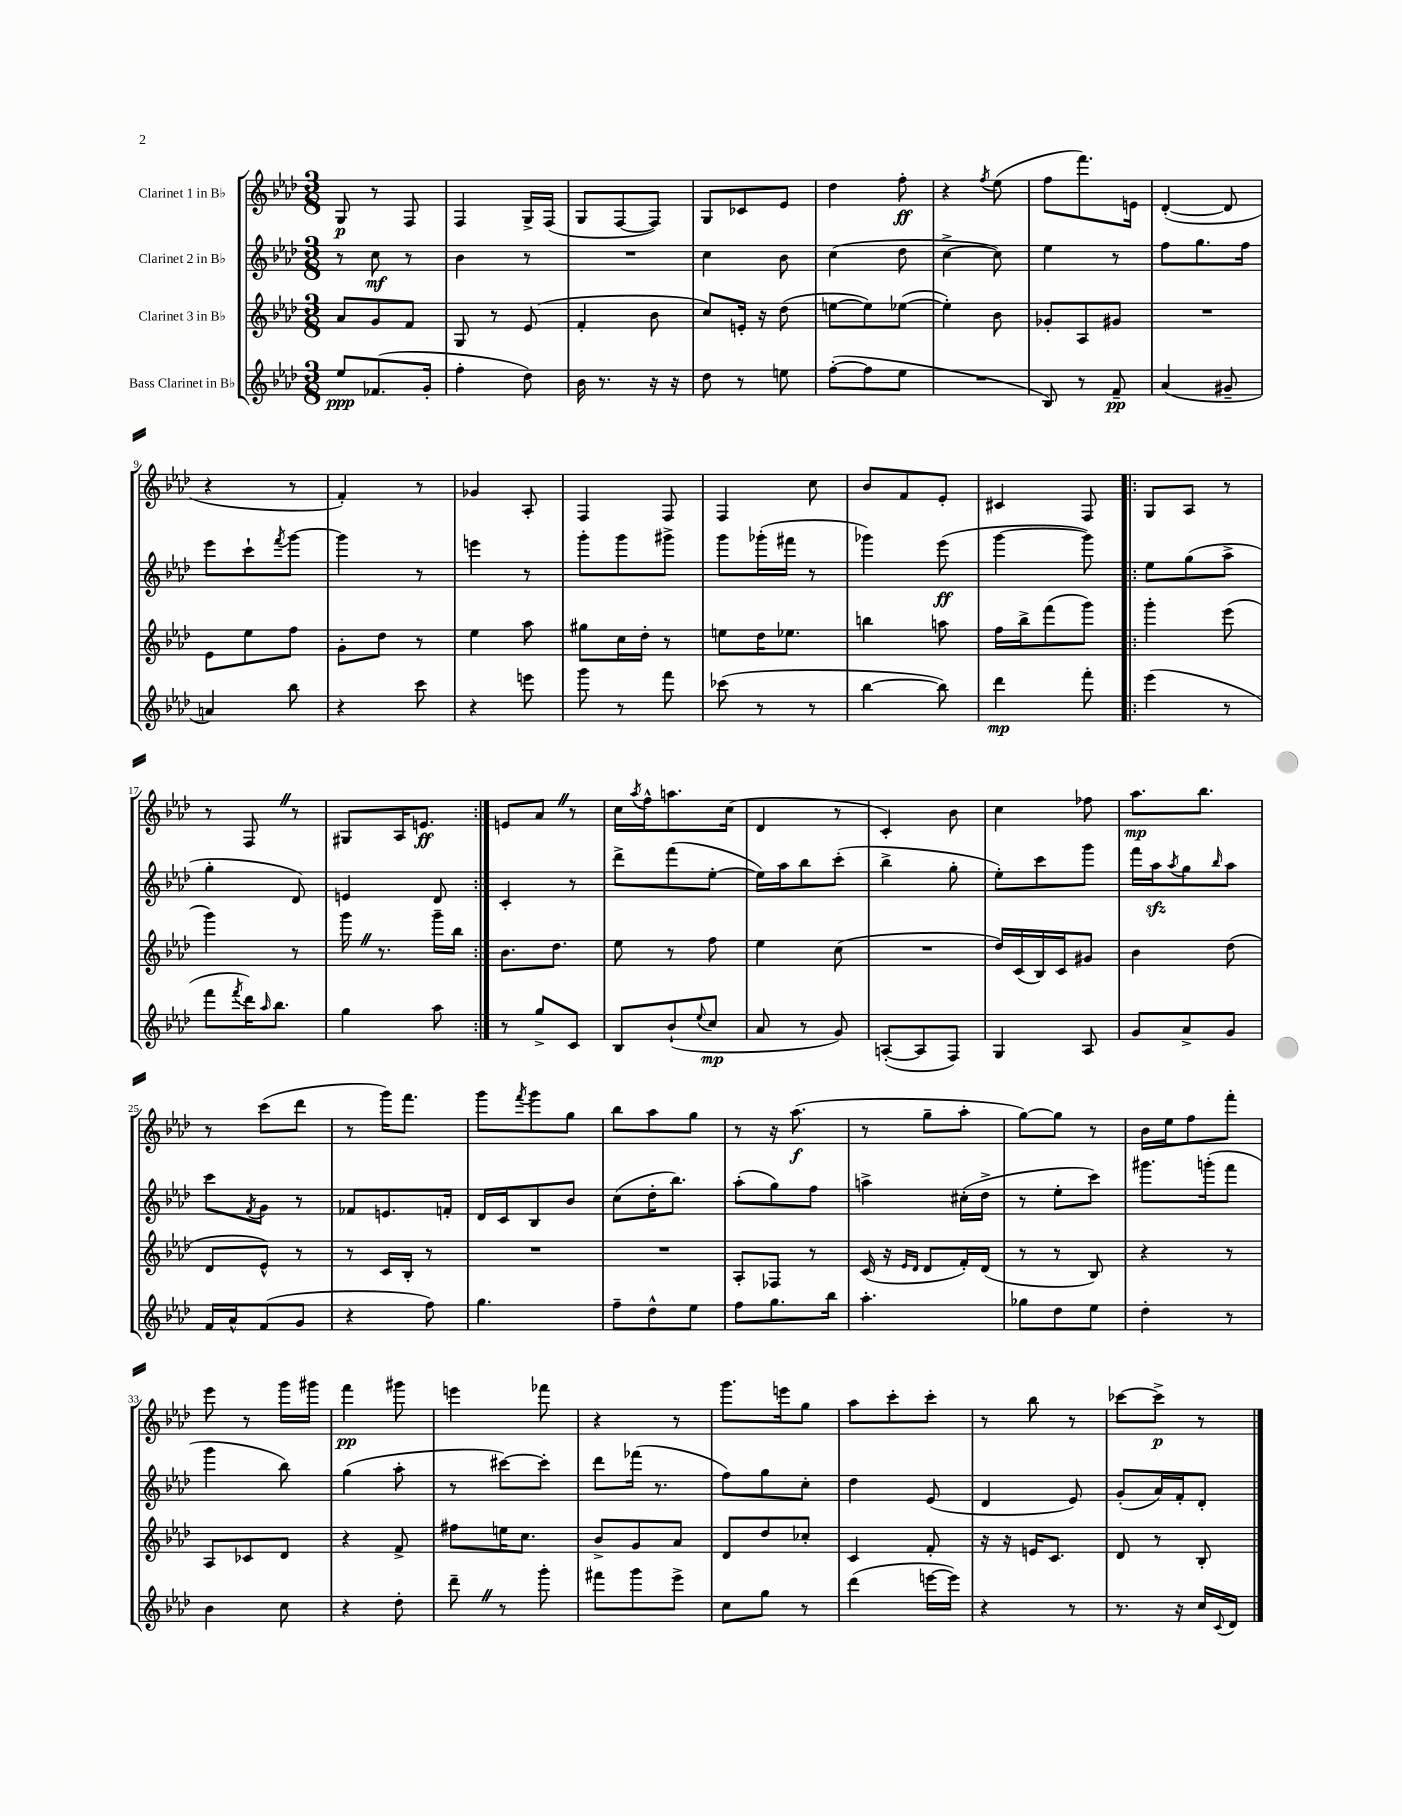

**kern	**dynam	**kern	**kern	**dynam	**kern	**dynam
*part4	*part4	*part3	*part2	*part2	*part1	*part1
*staff4	*staff4	*staff3	*staff2	*staff2	*staff1	*staff1
*I"Bass Clarinet in B♭	*	*I"Clarinet 3 in B♭	*I"Clarinet 2 in B♭	*	*I"Clarinet 1 in B♭	*
*clefG2	*	*clefG2	*clefG2	*	*clefG2	*
*k[b-e-a-d-]	*	*k[b-e-a-d-]	*k[b-e-a-d-]	*	*k[b-e-a-d-]	*
*M3/8	*	*M3/8	*M3/8	*	*M3/8	*
=1	=1	=1	=1	=1	=1	=1
8ee-/L	ppp	8a-/L	8r	.	8G/	p
(8.f-X/	.	8g/	8cc\	mf	8r	.
.	.	8f/J	8r	.	8F/	.
16g'/Jk	.	.	.	.	.	.
=2	=2	=2	=2	=2	=2	=2
4ff'\	.	8G/	4b-\	.	4F/	.
.	.	8r	.	.	.	.
8dd-\)	.	(8e-/	8r	.	16G^/LL	.
.	.	.	.	.	(16F/JJ	.
=3	=3	=3	=3	=3	=3	=3
16b-\	.	4f'/	4.r	.	8G/L	.
8.r	.	.	.	.	.	.
.	.	.	.	.	[8F/	.
16r	.	8b-\	.	.	8F/J])	.
16r	.	.	.	.	.	.
=4	=4	=4	=4	=4	=4	=4
8dd-\	.	8cc/L)	4cc\	.	8G/L	.
8r	.	16en'/Jk	.	.	8c-X/	.
.	.	16r	.	.	.	.
8een\	.	(8dd-\	8b-\	.	8e-/J	.
=5	=5	=5	=5	=5	=5	=5
([8ff'\L	.	[8een\L	(4cc\	.	4dd-\	.
8ff\]	.	8ee\])	.	.	.	.
8ee-\J	.	([8ee-X\J	8dd-\	.	8ff'\	ff
=6	=6	=6	=6	=6	=6	=6
4.r	.	4ee-'\])	[4cc^\	.	4r	.
.	.	.	.	.	8qff/	.
.	.	8b-\	8cc\])	.	(8ee-\	.
=7	=7	=7	=7	=7	=7	=7
8B-/)	.	8g-X'/L	4ee-\	.	8ff\L	.
8r	.	8A-/	.	.	8.fff\)	.
8f~/	pp	8g#X/J	8r	.	.	.
.	.	.	.	.	16en\Jk	.
=8	=8	=8	=8	=8	=8	=8
(4a-/	.	4.r	8ff\L	.	([4d-'/	.
.	.	.	8.gg\	.	.	.
8g#X~/	.	.	.	.	8d-/]	.
.	.	.	16ff\Jk	.	.	.
!!LO:LB:g=z
=9	=9	=9	=9	=9	=9	=9
4an/)	.	8e-\L	8eee-\L	.	4r	.
.	.	8ee-\	8ccc`\	.	.	.
.	.	.	8qfff/	.	.	.
8bb-\	.	8ff\J	[8ggg\J	.	8r	.
=10	=10	=10	=10	=10	=10	=10
4r	.	8g'\L	4ggg\]	.	4f'/)	.
.	.	8dd-\J	.	.	.	.
8ccc\	.	8r	8r	.	8r	.
=11	=11	=11	=11	=11	=11	=11
4r	.	4ee-\	4eeen\	.	4g-X/	.
8eeen\	.	8aa-\	8r	.	8A-'/	.
=12	=12	=12	=12	=12	=12	=12
8ggg\	.	8gg#X\L	8ggg'\L	.	4F/	.
8r	.	16cc\L	8ggg\	.	.	.
.	.	16dd-'\JJ	.	.	.	.
8fff\	.	8r	8ggg#X^\J	.	8F/	.
=13	=13	=13	=13	=13	=13	=13
(8ccc-X\	.	8een\L	8ggg\L	.	4F/	.
8r	.	16dd-\K	(16ggg-X'\L	.	.	.
.	.	8.ee-X\J	16fff#X\JJ	.	.	.
8r	.	.	8r	.	8cc\	.
=14	=14	=14	=14	=14	=14	=14
[4bb-\	.	4bbn\	4ggg-X\)	.	8b-/L	.
.	.	.	.	.	8f/	.
8bb-\])	.	8aan\	(8eee-\	ff	8e-'/J	.
=15	=15	=15	=15	=15	=15	=15
4ddd-\	mp	16ff\LL	[4ggg\	.	4c#X/	.
.	.	16bb-^\J	.	.	.	.
.	.	(8fff\	.	.	.	.
8fff'\	.	8ggg\J)	8ggg\])	.	8F/	.
=16!|:	=16!|:	=16!|:	=16!|:	=16!|:	=16!|:	=16!|:
(4eee-\	.	4ggg'\	8ee-\L	.	8G/L	.
.	.	.	(8gg\	.	8A-/J	.
8r	.	(8eee-\	8aa-^\J	.	8r	.
!!LO:LB:g=z
=17	=17	=17	=17	=17	=17	=17
8fff\L	.	4ggg\)	4gg'\	.	8r	.
8qfff/	.	.	.	.	.	.
16ddd-\K)	.	.	.	.	8FZ/	.
16qqaa-/	.	.	.	.	.	.
8.bb-\J	.	.	.	.	.	.
.	.	8r	8d-/)	.	8r	.
=18	=18	=18	=18	=18	=18	=18
4gg\	.	16gggZ\	4en/	.	8G#X/L	.
.	.	8.r	.	.	.	.
.	.	.	.	.	16A-/K	.
.	.	.	.	.	8.en/J	ff
8aa-\	.	16ggg~\LL	8d-/	.	.	.
.	.	16bb-\JJ	.	.	.	.
=19:|!	=19:|!	=19:|!	=19:|!	=19:|!	=19:|!	=19:|!
8r	.	8.b-\L	4c'/	.	8en/L	.
8gg^/L	.	.	.	.	8a-Z/J	.
.	.	8.dd-\J	.	.	.	.
8c/J	.	.	8r	.	8r	.
=20	=20	=20	=20	=20	=20	=20
8B-/L	.	8ee-\	8ddd-^\L	.	16cc\LL	.
.	.	.	.	.	8qaa-/	.
.	.	.	.	.	16ff^^\J	.
(8b-`/	.	8r	(8fff\	.	8.aan\	.
8qqee-/	.	.	.	.	.	.
8cc/J	mp	8ff\	[8ee-'\J	.	.	.
.	.	.	.	.	(16cc\Jk	.
=21	=21	=21	=21	=21	=21	=21
8a-/	.	4ee-\	16ee-\LL])	.	4d-/	.
.	.	.	16aa-\J	.	.	.
8r	.	.	8bb-\	.	.	.
8g/)	.	(8cc\	(8ccc'\J	.	8r	.
=22	=22	=22	=22	=22	=22	=22
([8An'/L	.	4.r	4bb-^\	.	4c'/)	.
8A/]	.	.	.	.	.	.
8F/J)	.	.	8gg'\	.	8b-\	.
=23	=23	=23	=23	=23	=23	=23
4G/	.	16dd-/LL)	8ee-'\L)	.	4cc\	.
.	.	(16c/	.	.	.	.
.	.	16B-/)	8ccc\	.	.	.
.	.	16c/J	.	.	.	.
8A-/	.	8g#X/J	8ggg\J	.	8ff-X\	.
=24	=24	=24	=24	=24	=24	=24
8g/L	.	4b-\	16fff\LL	.	8.aa-\L	mp
.	.	.	16aa-zz\J	.	.	.
.	.	.	8qaa-/	.	.	.
8a-^/	.	.	8gg\	.	.	.
.	.	.	.	.	8.bb-\J	.
.	.	.	16qqbb-/	.	.	.
8g/J	.	(8dd-\	8aa-\J	.	.	.
!!LO:LB:g=z
=25	=25	=25	=25	=25	=25	=25
16f/LL	.	8d-/L	8ccc\L	.	8r	.
16a-^^/J	.	.	.	.	.	.
.	.	.	8qf/	.	.	.
(8f/	.	8e-^^/J)	8g\J	.	(8ccc\L	.
8g/J	.	8r	8r	.	8ddd-\J	.
=26	=26	=26	=26	=26	=26	=26
4r	.	8r	8f-X/L	.	8r	.
.	.	16c/LL	8.en/	.	16ggg\KL)	.
.	.	16B-'/JJ	.	.	8.fff\J	.
8ff\)	.	8r	.	.	.	.
.	.	.	16fn'/Jk	.	.	.
=27	=27	=27	=27	=27	=27	=27
4.gg\	.	4.r	16d-/LL	.	8ggg\L	.
.	.	.	16c/J	.	.	.
.	.	.	.	.	8qfff/	.
.	.	.	8B-/	.	8ggg\	.
.	.	.	8b-/J	.	8gg\J	.
=28	=28	=28	=28	=28	=28	=28
8ff~\L	.	4.r	(8cc\L	.	8bb-\L	.
8dd-^^\	.	.	16dd-'\K	.	8aa-\	.
.	.	.	8.bb-\J)	.	.	.
8ee-\J	.	.	.	.	8gg\J	.
=29	=29	=29	=29	=29	=29	=29
8ff\L	.	8A-'/L	(8aa-'\L	.	8r	.
8.gg\	.	8F-X/J	8gg\)	.	16r	.
.	.	.	.	.	(8.aa-\	f
.	.	8r	8ff\J	.	.	.
16bb-\Jk	.	.	.	.	.	.
=30	=30	=30	=30	=30	=30	=30
4.aa-'\	.	(16c/	4aan^\	.	8r	.
.	.	16r	.	.	.	.
.	.	16qqe-/LL	.	.	.	.
.	.	16qqd-/JJ	.	.	.	.
.	.	8d-/L	.	.	8gg~\L	.
.	.	16f'/L)	(16cc#X'\LL	.	8aa-'\J	.
.	.	(16d-/JJ	16dd-^\JJ	.	.	.
=31	=31	=31	=31	=31	=31	=31
8gg-X\L	.	8r	8r	.	[8gg\L)	.
8dd-\	.	8r	8ee-'\L	.	8gg\J]	.
8ee-\J	.	8B-/)	8ccc\J)	.	8r	.
=32	=32	=32	=32	=32	=32	=32
4dd-'\	.	4r	8.ggg#X\L	.	16b-\LL	.
.	.	.	.	.	16ee-\J	.
.	.	.	.	.	8ff\	.
.	.	.	(16gggn'\k	.	.	.
8r	.	8r	8fff\J	.	8fff'\J	.
!!LO:LB:g=z
=33	=33	=33	=33	=33	=33	=33
4b-\	.	8A-/L	4ggg\	.	8eee-\	.
.	.	8c-X/	.	.	8r	.
8cc\	.	8d-/J	8bb-\)	.	16ggg\LL	.
.	.	.	.	.	16ggg#X\JJ	.
=34	=34	=34	=34	=34	=34	=34
4r	.	4r	(4gg\	.	4fff\	pp
8dd-'\	.	8f^/	8aa-'\	.	8ggg#X\	.
=35	=35	=35	=35	=35	=35	=35
8ddd-~Z\	.	8ff#X\L	8r	.	4eeen\	.
8r	.	16een\K	[8ccc#X\L)	.	.	.
.	.	8.cc\J	.	.	.	.
8ggg'\	.	.	8ccc#'\J]	.	8fff-X\	.
=36	=36	=36	=36	=36	=36	=36
8fff#X\L	.	8b-^/L	8ddd-\L	.	4r	.
8ggg\	.	8g/	(16fff-X\Jk	.	.	.
.	.	.	8.r	.	.	.
8eee-^\J	.	8a-/J	.	.	8r	.
=37	=37	=37	=37	=37	=37	=37
8cc\L	.	8d-/L	8ff\L)	.	8.ggg\L	.
8gg\J	.	8dd-/	8gg\	.	.	.
.	.	.	.	.	16eeen\k	.
8r	.	8cc-X'/J	8cc'\J	.	8gg\J	.
=38	=38	=38	=38	=38	=38	=38
(4ddd-\	.	4c/	4dd-\	.	8aa-\L	.
.	.	.	.	.	8ccc'\	.
[16eeen\LL	.	8f'/	(8e-/	.	8ccc'\J	.
16eee\JJ])	.	.	.	.	.	.
=39	=39	=39	=39	=39	=39	=39
4r	.	16r	4d-/	.	8r	.
.	.	16r	.	.	.	.
.	.	16en/KL	.	.	8bb-\	.
.	.	8.c/J	.	.	.	.
8r	.	.	8e-/)	.	8r	.
=40	=40	=40	=40	=40	=40	=40
8.r	.	8d-/	(8g'/L	.	[8ccc-X\L	.
.	.	8r	16a-/L)	.	8ccc-^\J]	p
16r	.	.	16f'/J	.	.	.
16cc/LL	.	8B-'/	8d-'/J	.	8r	.
8qqc/	.	.	.	.	.	.
16d-/JJ	.	.	.	.	.	.
==	==	==	==	==	==	==
*-	*-	*-	*-	*-	*-	*-
